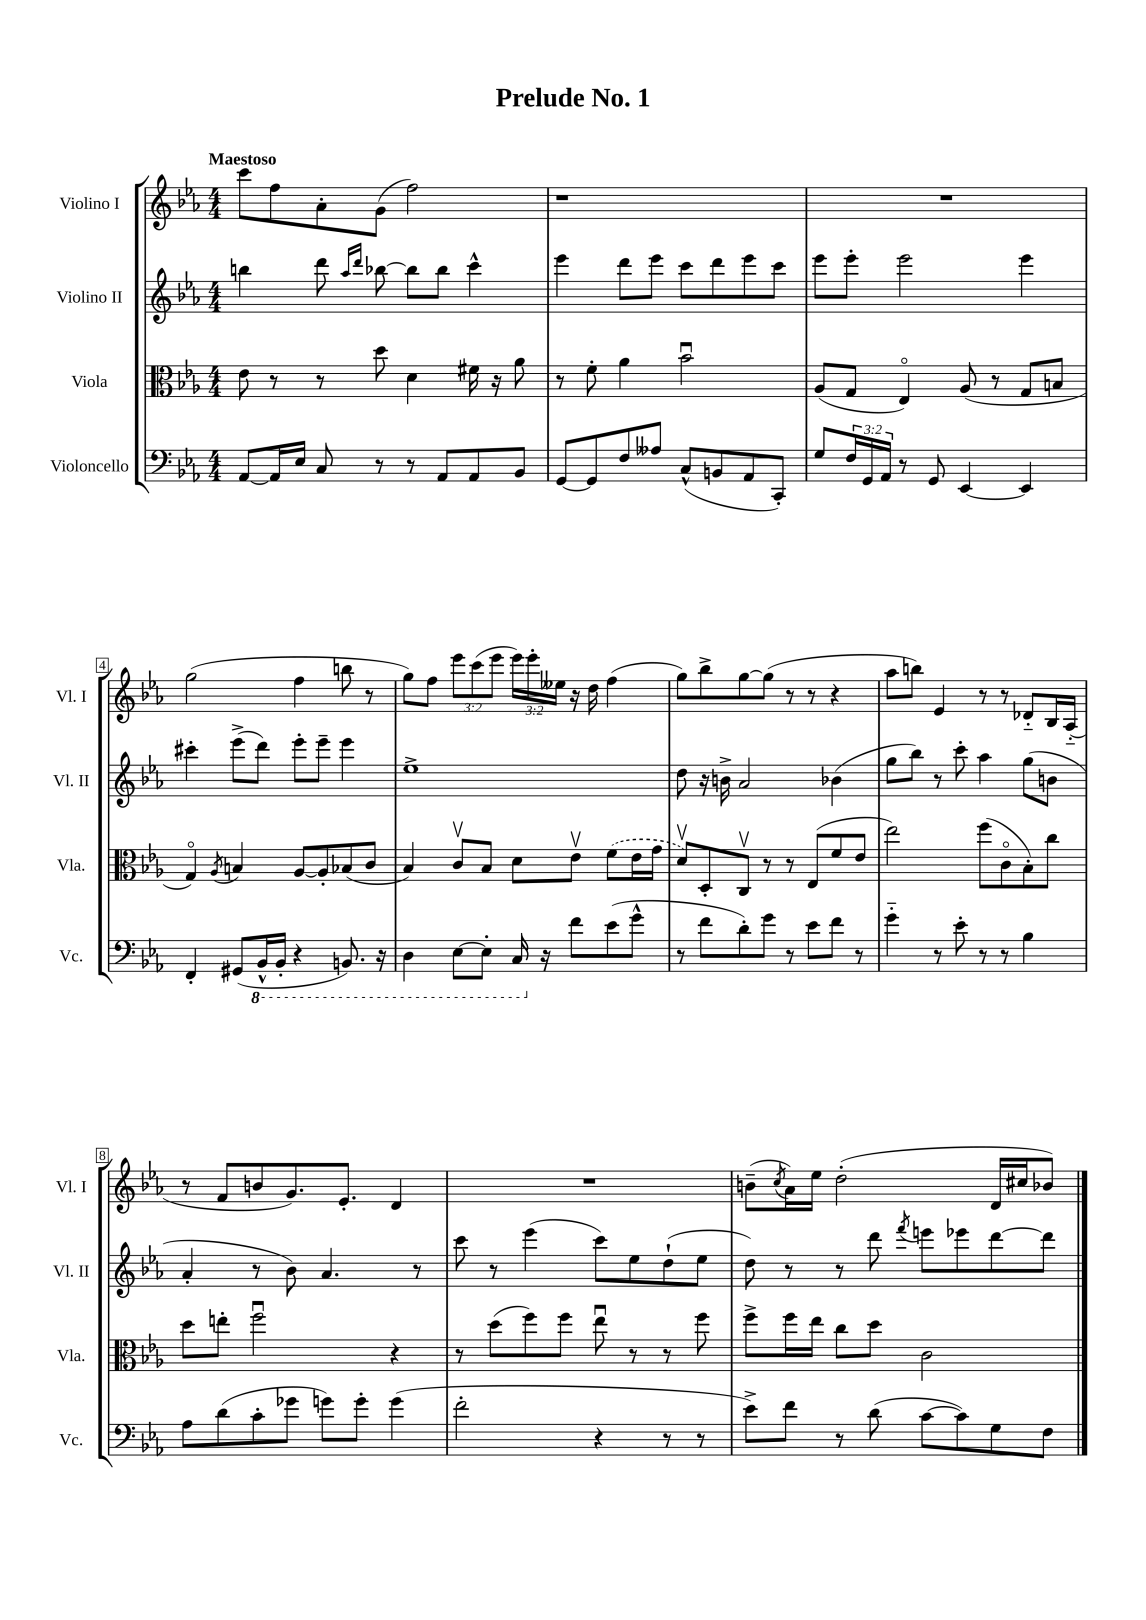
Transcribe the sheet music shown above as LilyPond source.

\header { title = "Prelude No. 1" }
<<
\new StaffGroup <<
\new Staff = "s0" \with { instrumentName = "Violino I" shortInstrumentName = "Vl. I" } {
    \clef treble \key ees \major \numericTimeSignature \time 4/4 \override Staff.TupletNumber.text = #tuplet-number::calc-fraction-text \tempo "Maestoso"
    c'''8 f''8 aes'8-. g'8( f''2) |
    r1 |
    R1 |
    g''2( f''4 b''8 r8 |
    g''8) f''8 \tuplet 3/2 { ees'''8 c'''8( ees'''8 } \tuplet 3/2 { ees'''16) ees'''16-. eeses''16 } r16 d''16 f''4( |
    g''8) bes''8-> g''8~ g''8( r8 r8 r4 |
    aes''8 b''8) ees'4 r8 r8 des'8-_ bes16 aes16-_( |
    r8 f'8 b'8 g'8.) ees'8.-. d'4 |
    R1 |
    b'8--( \acciaccatura { c''8 } aes'16) ees''16 d''2-.( d'16 cis''16 bes'8) \bar "|." |
}
\new Staff = "s1" \with { instrumentName = "Violino II" shortInstrumentName = "Vl. II" } {
    \clef treble \key ees \major \numericTimeSignature \time 4/4
    b''4 d'''8 \grace { aes''16 d'''16 } bes''8~ bes''8 bes''8 c'''4-^ |
    ees'''4 d'''8 ees'''8 c'''8 d'''8 ees'''8 c'''8 |
    ees'''8 ees'''8-. ees'''2 ees'''4 |
    cis'''4-. ees'''8->( d'''8) ees'''8-. ees'''8-- ees'''4 |
    ees''1-> |
    d''8 r16 b'16-> aes'2 bes'4( |
    g''8 bes''8) r8 c'''8-. aes''4 g''8( b'8 |
    aes'4-. r8 bes'8) aes'4. r8 |
    c'''8 r8 ees'''4( c'''8) ees''8 d''8-!( ees''8 |
    d''8) r8 r8 d'''8 \acciaccatura { f'''8 } e'''8 ees'''8 d'''8~ d'''8 \bar "|." |
}
\new Staff = "s2" \with { instrumentName = "Viola" shortInstrumentName = "Vla." } {
    \clef alto \key ees \major \numericTimeSignature \time 4/4
    ees'8 r8 r8 d''8 d'4 fis'16 r16 aes'8 |
    r8 f'8-. aes'4 bes'2\downbow |
    aes8( g8 ees4\flageolet) aes8( r8 g8 b8 |
    g4\flageolet) \acciaccatura { aes8 } b4 aes8~ aes8-. bes8( c'8 |
    bes4) c'8\upbow bes8 d'8 ees'8\upbow \once \slurDashed f'8( ees'16 g'16 |
    d'8\upbow) d8-. c8\upbow r8 r8 ees8( f'8 ees'8 |
    ees''2) f''8( c'8\flageolet bes8-.) c''8 |
    d''8 e''8-. f''2\downbow r4 |
    r8 d''8( f''8) f''8 ees''8\downbow r8 r8 f''8 |
    f''8-> f''16 ees''16 c''8 d''8 c'2 \bar "|." |
}
\new Staff = "s3" \with { instrumentName = "Violoncello" shortInstrumentName = "Vc." } {
    \clef bass \key ees \major \numericTimeSignature \time 4/4 \override Staff.TupletNumber.text = #tuplet-number::calc-fraction-text
    aes,8~ aes,16 ees16 c8 r8 r8 aes,8 aes,8 bes,8 |
    g,8~ g,8 f8 aeses8 c8-^( b,8 aes,8 c,8-.) |
    g8 \tuplet 3/2 { f16 g,16 aes,16 } r8 g,8 ees,4~ ees,4 |
    f,4-. gis,8( \ottava #-1 bes,,16-^ bes,,16-. r4 b,,8.) r16 |
    d,4 ees,8~ ees,8-. c,16 \ottava #0 r16 f'8 ees'8( g'8-^ |
    r8 f'8 d'8-.) g'8 r8 ees'8 f'8 r8 |
    g'4-_ r8 ees'8-. r8 r8 bes4 |
    aes8 d'8( c'8-. ges'8 g'8) g'8-. g'4( |
    f'2-. r4 r8 r8 |
    ees'8->) f'8 r8 d'8( c'8~ c'8) g8 f8 \bar "|." |
}
>>
>>
\layout { \context { \Score \override BarNumber.stencil = #(make-stencil-boxer 0.1 0.3 ly:text-interface::print) } }
